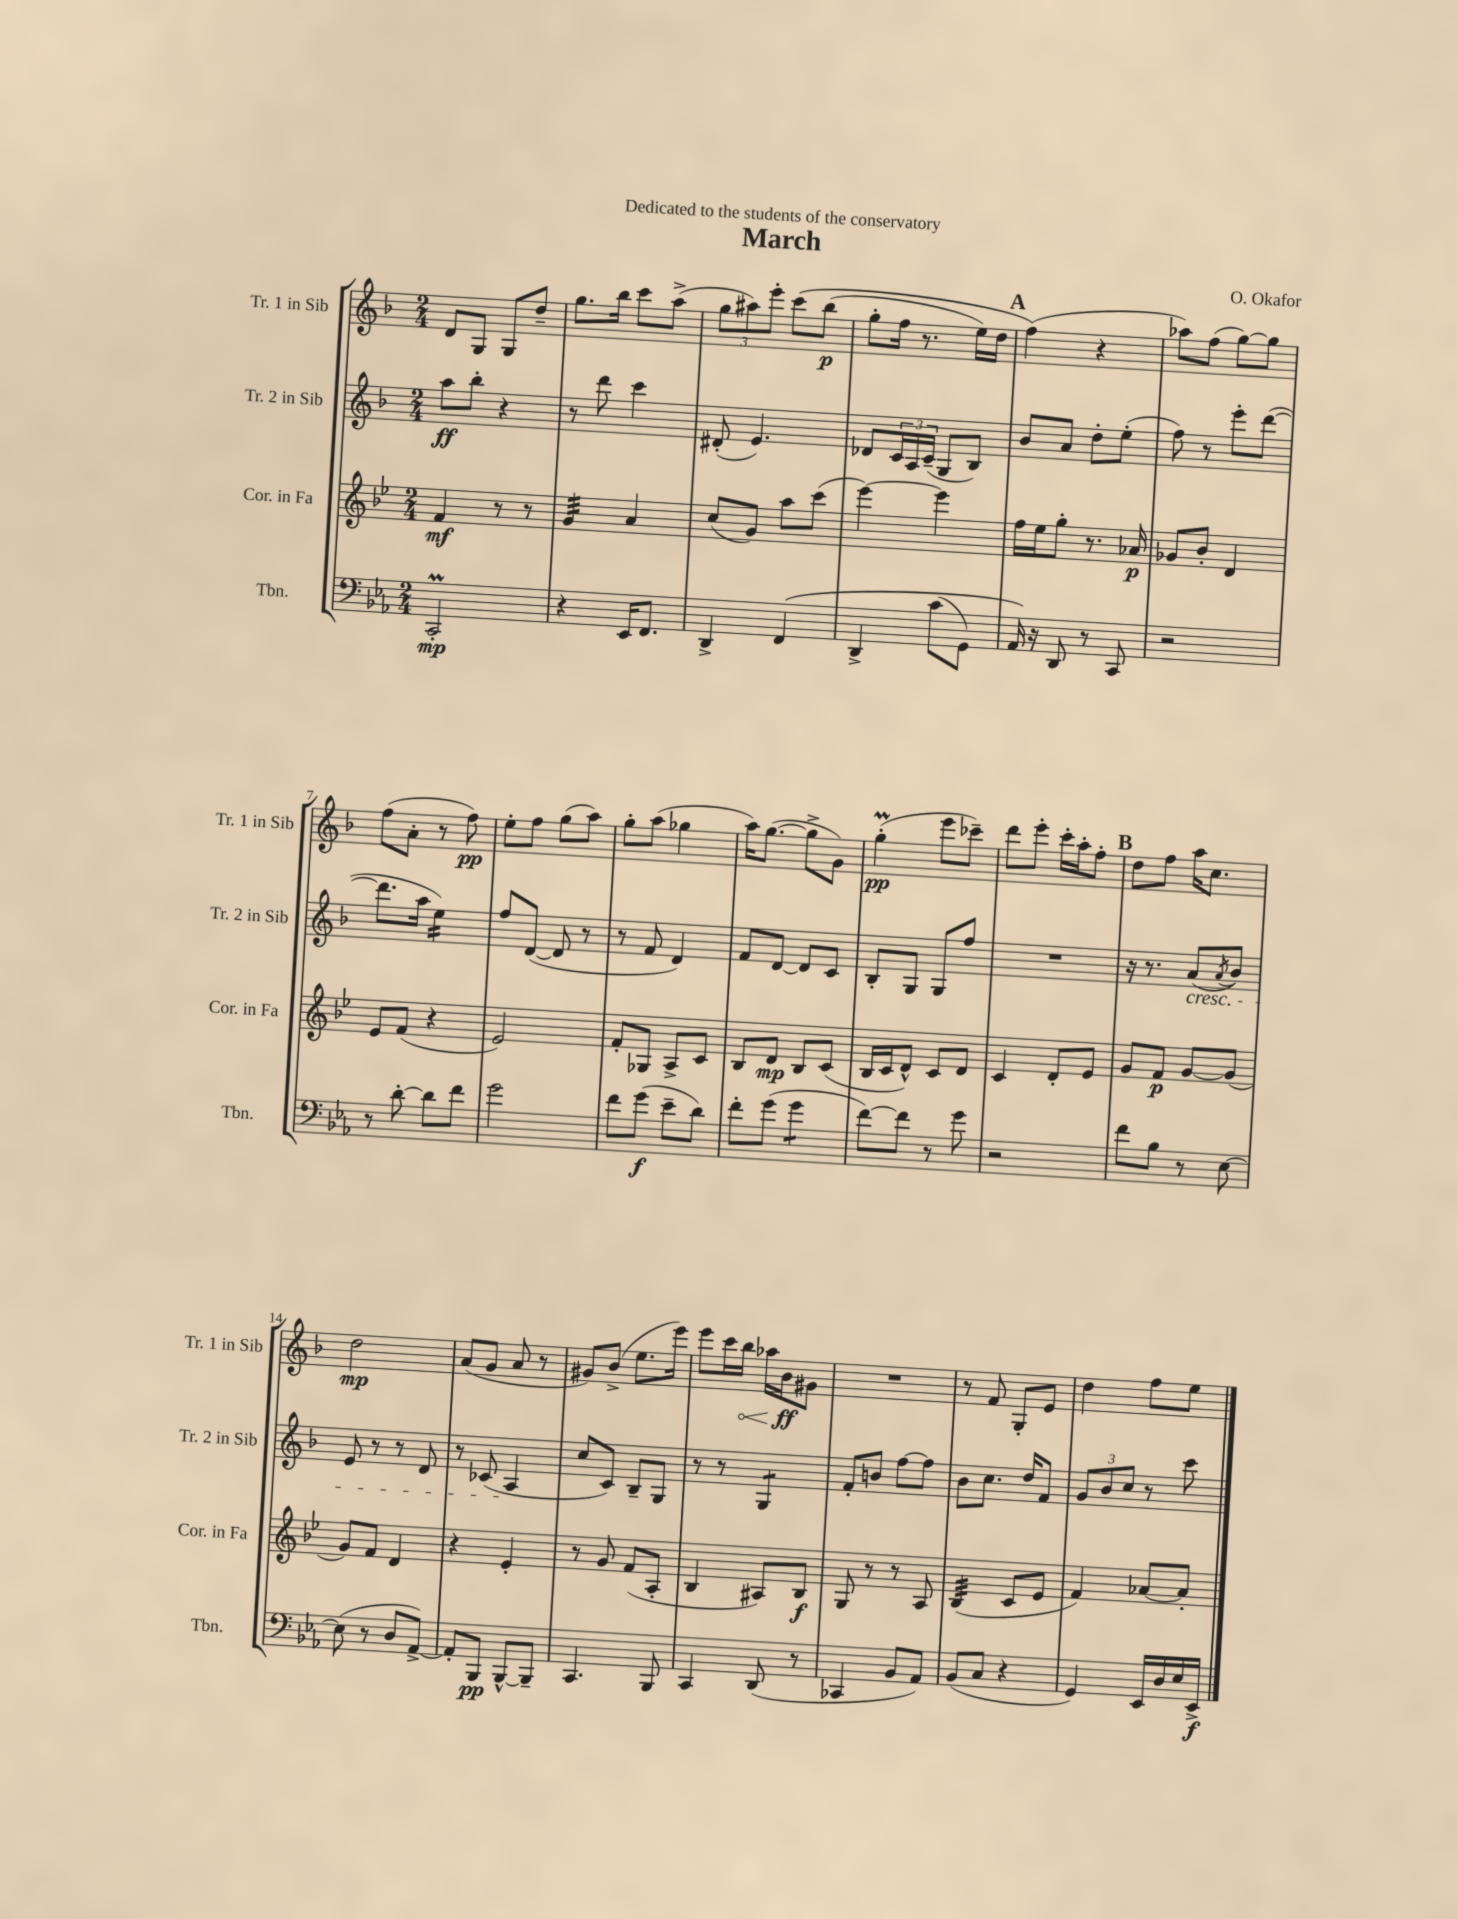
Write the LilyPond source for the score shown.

\header { title = "March" composer = "O. Okafor" dedication = "Dedicated to the students of the conservatory" }
<<
\new StaffGroup <<
\new Staff = "s0" \with { instrumentName = "Tr. 1 in Sib" shortInstrumentName = "Tr. 1 in Sib" } {
    \clef treble \key f \major \numericTimeSignature \time 2/4
    d'8 g8 g8 d''8-- |
    g''8. bes''16 c'''8 a''8->( |
    \tuplet 3/2 { g''8 ais''8) e'''8-. } c'''8\( bes''8\p( |
    g''8-. f''16 r8. e''16) d''16 |
    \mark \markup { \bold "A" } f''4(\) r4 |
    aes''8) f''8( g''8~) g''8 |
    f''8( a'8-. r8 f''8\pp) |
    e''8-. f''8 g''8( a''8) |
    g''8-. a''8( ges''4 |
    a''16) g''8.~( g''8-> g'8) |
    g''4-.\prall\pp( e'''8 ces'''8--) |
    d'''8 e'''8-. c'''16-. a''16-. f''8-. |
    \mark \markup { \bold "B" } d''8 f''8 a''16 c''8. |
    d''2\mp |
    a'8( g'8 a'8 r8 |
    gis'8) bes'8->( e''8. e'''16) |
    e'''8 c'''16 \once \override Hairpin.circled-tip = ##t bes''16\< aes''16 bes'16\ff\! gis'8 |
    R2 |
    r8 f'8 g8-. e'8 |
    d''4 f''8 e''8 \bar "|." |
}
\new Staff = "s1" \with { instrumentName = "Tr. 2 in Sib" shortInstrumentName = "Tr. 2 in Sib" } {
    \clef treble \key f \major \numericTimeSignature \time 2/4
    a''8\ff bes''8-. r4 |
    r8 d'''8 c'''4 |
    dis'8-.( e'4.) |
    des'8 \tuplet 3/2 { c'16 a16 c'16--( } g8 bes8) |
    \mark \markup { \bold "A" } bes'8 a'8 d''8-. e''8-.( |
    f''8) r8 e'''8-. d'''8~( |
    d'''8. a''16 e''4:16) |
    f''8 d'8~( d'8 r8 |
    r8 f'8 d'4) |
    f'8 d'8~ d'8 c'8 |
    bes8-. g8 g8 f''8 |
    R2 |
    \mark \markup { \bold "B" } r16 r8. a'8\cresc( \acciaccatura { a'8 } bes'8) |
    e'8 r8 r8 d'8 |
    r8 ces'8( a4\! |
    c''8 c'8) bes8-- g8 |
    r8 r8 g4:8 |
    f'8-. b'8 f''8~ f''8 |
    bes'8 c''8. d''16 f'8 |
    \tuplet 3/2 { g'8 bes'8 c''8 } r8 c'''8 \bar "|." |
}
\new Staff = "s2" \with { instrumentName = "Cor. in Fa" shortInstrumentName = "Cor. in Fa" } {
    \clef treble \key bes \major \numericTimeSignature \time 2/4
    f'4\mf r8 r8 |
    g'4:32 a'4 |
    c''8( g'8) a''8 c'''8( |
    ees'''4~) ees'''4 |
    \mark \markup { \bold "A" } f''16 ees''16 g''8-. r8. aes'16\p |
    ges'8 bes'8-. d'4 |
    ees'8 f'8( r4 |
    ees'2) |
    f'8-. ges8 a8-> c'8 |
    bes8 d'8\mp bes8 c'8( |
    bes16 c'16 d'8-^) c'8 d'8 |
    c'4 d'8-. ees'8 |
    \mark \markup { \bold "B" } g'8 f'8\p g'8~ g'8( |
    g'8) f'8 d'4 |
    r4 ees'4-. |
    r8 g'8 f'8( a8-. |
    bes4 ais8) bes8\f |
    g8 r8 r8 a8 |
    bes4:32( c'8 ees'8 |
    f'4) aes'8~ aes'8-. \bar "|." |
}
\new Staff = "s3" \with { instrumentName = "Tbn." shortInstrumentName = "Tbn." } {
    \clef bass \key ees \major \numericTimeSignature \time 2/4
    c,2-.\prall\mp |
    r4 ees,16 f,8. |
    d,4-> f,4\( |
    d,4-> c'8( g,8) |
    \mark \markup { \bold "A" } aes,16\) r16 d,8 r8 c,8 |
    r2 |
    r8 d'8~-. d'8 f'8 |
    g'2 |
    f'8 g'8\f( ees'8-- d'8) |
    f'8-. g'8( g'4:8 |
    f'8~) f'8 r8 g'8 |
    r2 |
    \mark \markup { \bold "B" } f'8 bes8 r8 ees8~ |
    ees8( r8 d8 aes,8~->) |
    aes,8-. bes,,8\pp bes,,8~-^ bes,,8-- |
    c,4. bes,,8 |
    c,4 d,8( r8 |
    ces,4 bes,8 aes,8) |
    bes,8( c8 r4 |
    g,4) ees,16 d16 ees16 ees,16->\f \bar "|." |
}
>>
>>
